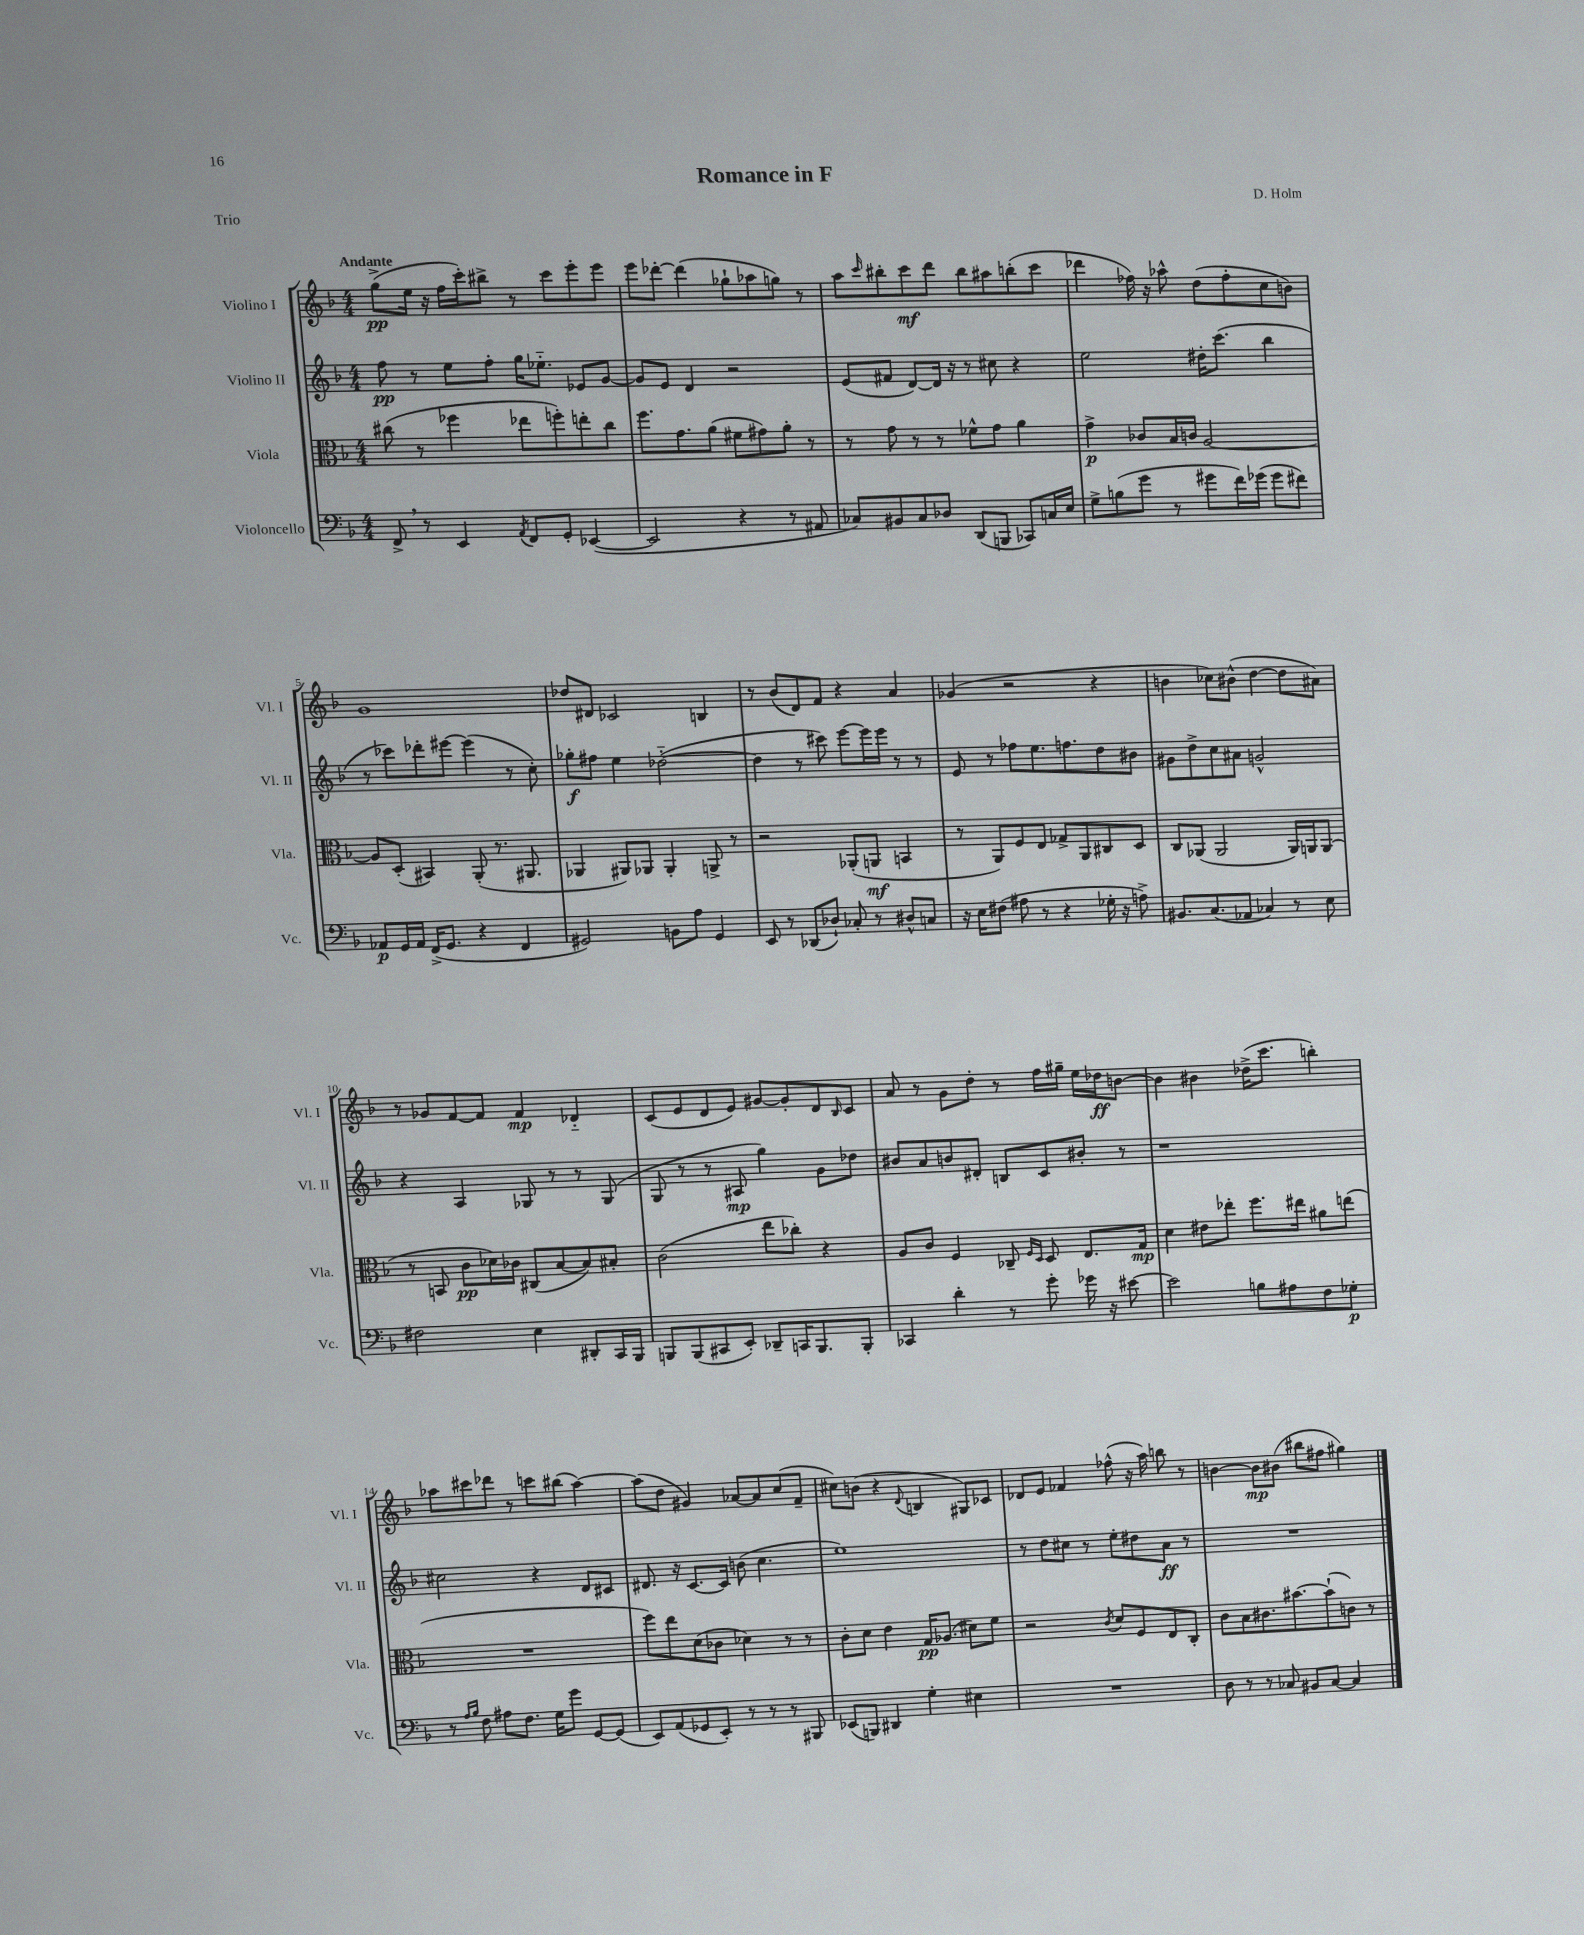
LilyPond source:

\header { title = "Romance in F" composer = "D. Holm" piece = "Trio" }
<<
\new StaffGroup <<
\new Staff = "s0" \with { instrumentName = "Violino I" shortInstrumentName = "Vl. I" } {
    \clef treble \key f \major \numericTimeSignature \time 4/4 \tempo "Andante"
    g''8->\pp( e''16 r16 f''16 c'''16-.) bis''8-> r8 c'''8 e'''8-. e'''8 |
    e'''8 des'''8~-. des'''4( ges''8-! aes''8 g''8) r8 |
    a''8 \grace { c'''16 } bis''8-. c'''8\mf d'''8 bis''8 ais''8 b''8-.( c'''8 |
    des'''4 fes''16) r16 aes''8-^ d''8( fes''8-. c''8 b'8) |
    g'1 |
    des''8 dis'8 ces'2 b4 |
    r8 bes'8( d'8) f'8 r4 a'4 |
    ges'4( r2 r4 |
    b'4 ces''8) bis'8-^( d''4~ d''8 ais'8) |
    r8 ges'8 f'8~ f'8 f'4\mp des'4-_ |
    c'8( e'8 d'8 e'8) gis'8~ gis'8-. d'8 \grace { bes16 } c'8 |
    a'8 r8 g'8 d''8-. r8 f''16 gis''16-- e''16 des''16\ff b'8~ |
    b'4 bis'4 des''16->( c'''8. b''4-.) |
    aes''8 cis'''8 des'''8 r8 c'''8 bis''8( aes''4~) |
    aes''8( d''8 gis'4) aes'8~ aes'8 c''8( f'8-- |
    cis''8) b'8( r4 \appoggiatura { d'8 } b4 gis8) ces'8 |
    des'8 e'8 fes'4 fes''8-^( r16 a''16) b''8 r8 |
    b'4~ b'8\mp bis'8( bis''8 fis''8 gis''4) \bar "|." |
}
\new Staff = "s1" \with { instrumentName = "Violino II" shortInstrumentName = "Vl. II" } {
    \clef treble \key f \major \numericTimeSignature \time 4/4
    f''8\pp r8 e''8 f''8-. g''16 ees''8.-_ ees'8 g'8~ |
    g'8 e'8 d'4 r2 |
    e'8( fis'8 d'8~) d'16 r16 r8 cis''8 r4 |
    e''2 dis''16-. c'''8.( bes''4 |
    r8 ces'''8) des'''8-. eis'''8~ eis'''4( r8 c''8-.) |
    ges''8-.\f fis''8 e''4 des''2~-_( |
    des''4 r8 cis'''8) e'''8~ e'''16 e'''16 r8 r8 |
    e'8 r8 fes''8 e''8. f''8. d''8 bis'8 |
    gis'8 d''8-> c''8 ais'8 g'2-^ |
    r4 a4 ges8 r8 r8 ges8( |
    g8 r8 r8 ais8\mp g''4) g'8 des''8 |
    bis'8 a'8 b'8 dis'8-. b8 c'8 bis'8-. r8 |
    r1 |
    cis''2 r4 d'8 cis'8 |
    dis'8. r16 c'8.~ c'16 b'8( c''4. |
    e''1) |
    r8 d''8 cis''8 r8 e''8-. dis''8 a'8\ff r8 |
    R1 \bar "|." |
}
\new Staff = "s2" \with { instrumentName = "Viola" shortInstrumentName = "Vla." } {
    \clef alto \key f \major \numericTimeSignature \time 4/4
    cis''8( r8 fes''4 ees''8 f''8-.) e''8-. cis''8 |
    f''8. g'8. a'8( fis'8 gis'8) a'8-. r8 |
    r8 g'8 r8 r8 fes'8-^ g'8 a'4 |
    g'4->\p ces'8 bes16 c'16 a2~ |
    a8 d8-.( bis,4) a,8-.( r8. ais,8. |
    aes,4 ais,8) aes,8 aes,4-. a,8-> r8 |
    r2 aes,8-.( a,8\mf b,4 |
    r8 a,8) f8 e8 ges8-> a,8 cis8 d8 |
    c8 aes,8( aes,2 aes,16) a,16 a,8( |
    r8 b,8 c'8\pp des'16) ces'16 cis8( bes8~ bes8) bis8-. |
    c'2( e''8 ces''8-.) r4 |
    a8 c'8 f4 ces8-- \grace { f16 d16 } d8 e8. g16\mp |
    d'4 eis'8 ees''8-. f''8. eis''16 ais'8 e''8( |
    R1 |
    f''8) e''8 d'8( ces'8 des'4) r8 r8 |
    c'8-. d'8 e'4 g16\pp aes8.( dis'8) f'8 |
    r2 \acciaccatura { c'8 } d'8 f8 e8 c8-. |
    c'8 bes8 cis'8. bis'8.~ bis'8-!( c'8) r8 \bar "|." |
}
\new Staff = "s3" \with { instrumentName = "Violoncello" shortInstrumentName = "Vc." } {
    \clef bass \key f \major \numericTimeSignature \time 4/4
    f,8-> \breathe r8 e,4 \acciaccatura { a,8 } f,8 g,8-. ees,4~( |
    ees,2 r4 r8 ais,8 |
    ces8) bis,8 ces8 des8 d,8( b,,8 ces,8) c16 e16 |
    g8-> b8( g'8 r8 gis'8 f'16) ges'16( ges'8 fis'8) |
    aes,8\p g,16 aes,16 f,16->( g,8. r4 f,4 |
    gis,2) b,8 a8 gis,4 |
    e,8 r8 des,8( des8-!) ces8-. r8 dis8-^ c8 |
    r16 e16 fis8( ais8 r8 r4 ges16-. r16 a8->) |
    bis,8. c8.( aes,8 ces4) r8 e8 |
    fis2 e4 dis,8-. c,16 bes,,16 |
    b,,8 b,,8( cis,8 e,8-.) des,8-- c,16 b,,8. b,,8-. |
    ces,4 d'4-. r8 g'8-. ges'16 r16 eis'8~ |
    eis'2 b8 ais8 f8 ges8-.\p |
    r8 \grace { a16 bes16 } f8 ais8 f8. g16 g'8 g,8~ g,8( |
    e,8) a,8( ges,8 e,8-.) r8 r8 r8 bis,,8 |
    ees,8( b,,8) dis,4 g4-. eis4 |
    R1 |
    d8 r8 r8 ces8 bis,8 ces8~ ces4 \bar "|." |
}
>>
>>
